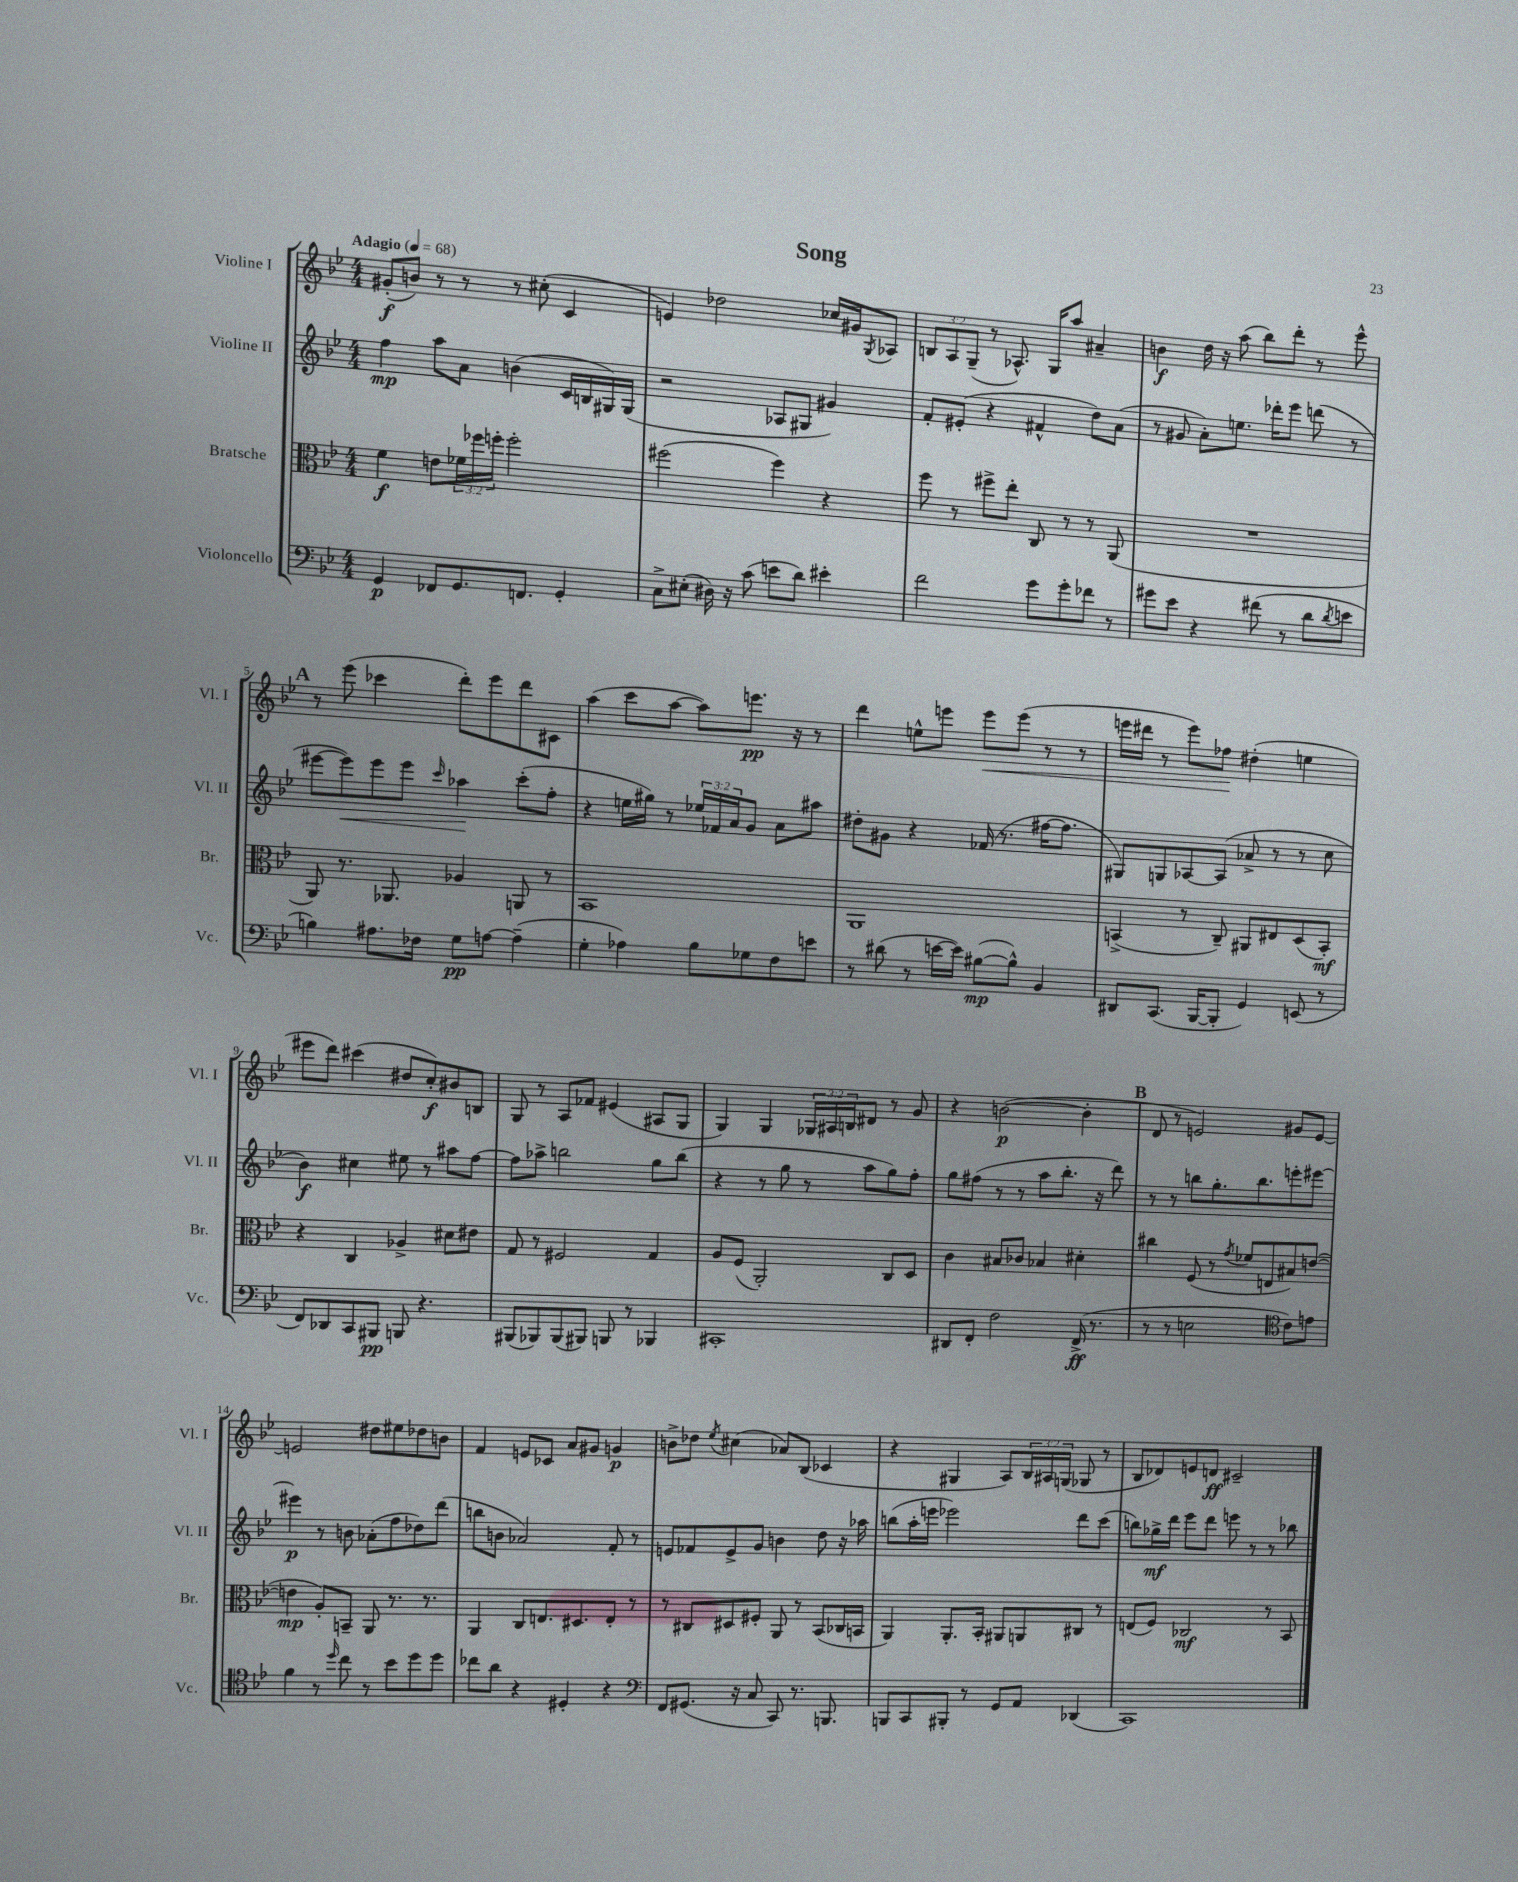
\header { title = "Song" }
<<
\new StaffGroup <<
\new Staff = "s0" \with { instrumentName = "Violine I" shortInstrumentName = "Vl. I" } {
    \clef treble \key bes \major \numericTimeSignature \time 4/4 \override Staff.TupletNumber.text = #tuplet-number::calc-fraction-text \tempo "Adagio" 4 = 68
    gis'8-.\f( b'8) r8 r8 r8 cis''8-.( c'4 |
    e'4) des''2 ces''16 gis'16 \acciaccatura { g8 } aes8 |
    \tuplet 3/2 { b8 a8 g8--( } r8 aes8.-^) g16 a''8 ais'4-- |
    b'4\f d''16 r16 a''8( bes''8) d'''8-. r8 ees'''8-^ |
    \mark \markup { \bold "A" } r8 ees'''8( ces'''4 d'''8-.) ees'''8 d'''8 cis'8 |
    a''4( c'''8 a''8~ a''8) e'''8.\pp r16 r8 |
    d'''4 e''8-^ e'''8 e'''8\< e'''8( r8 r8 |
    e'''16 dis'''16 r8 e'''8) fes''8\! dis''4-.( e''4 |
    eis'''8 d'''8) cis'''4( dis''8 c''8-.\f) bis'8 b8 |
    g8 r8 a8 fes'8 eis'4( ais8 g8 |
    g4) g4 \tuplet 3/2 { ges16 ais16 b16 } dis'8 r8 g'8 |
    r4 b'2~\p( b'4-. |
    \mark \markup { \bold "B" } d'8 r8 e'2) gis'8 e'8~ |
    e'2 dis''8 eis''8 des''8 b'8 |
    f'4 e'8 ces'8 a'8 gis'8 g'4\p |
    b'8-> des''8 \acciaccatura { ees''8 } cis''4( aes'8) bes8( ces'4 |
    r4 gis4 a8) \tuplet 3/2 { bes16 ais16 g16( } ges8 r8 |
    bes8 des'8) e'8 d'8\ff cis'2-- \bar "|." |
}
\new Staff = "s1" \with { instrumentName = "Violine II" shortInstrumentName = "Vl. II" } {
    \clef treble \key bes \major \numericTimeSignature \time 4/4 \override Staff.TupletNumber.text = #tuplet-number::calc-fraction-text
    f''4\mp a''8 a'8 b'4( c'16 b16 gis16) gis16( |
    r2 aes8 gis8 gis'4) |
    f'8-. eis'8-.( r4 fis'4-^ d''8) a'8( |
    r8 gis'8 a'8-.) e''8. des'''16-. ees'''8 d'''8( r8 |
    \mark \markup { \bold "A" } eis'''8~ eis'''8\<) eis'''8 eis'''8 \grace { c'''16 } aes''4\! c'''8-.( f''8-. |
    r4 e''16 gis''16) r8 \tuplet 3/2 { ees''16 fes'16 a'16 } g'8 a'8 ais''8 |
    dis''8-. gis'8 r4 fes'16( r8. fis''16~ fis''8. |
    gis8) g8 aes8~ aes8( aes'8-> r8 r8 c''8 |
    bes'4\f) cis''4 eis''8 r8 ais''8 f''8~ |
    f''8 aes''8-> b''2 g''8 b''8( |
    r4 r8 g''8 r8 a''8 g''8) f''8-. |
    g''8 fis''8( r8 r8 a''8 bes''8.-. r16 d'''8) |
    \mark \markup { \bold "B" } r8 r8 b''8 g''8.-. b''8. e'''8-. eis'''8~ |
    eis'''4\p r8 b'8 aes'8-.( f''8 des''8) d'''8( |
    b''8 b'8 aes'2) f'8-. r8 |
    e'8 fes'8 e'8-> g'8 b'4 d''8 r16 aes''16 |
    b''8( a''16-. e'''16 ees'''2) d'''8 c'''8( |
    b''8) ges''16->\mf d'''16 ees'''8 d'''8 e'''8 r8 r8 bes''8 \bar "|." |
}
\new Staff = "s2" \with { instrumentName = "Bratsche" shortInstrumentName = "Br." } {
    \clef alto \key bes \major \numericTimeSignature \time 4/4 \override Staff.TupletNumber.text = #tuplet-number::calc-fraction-text
    f'4\f e'8 \tuplet 3/2 { fes'16 fes''16 f''16-. } f''2-. |
    fis''2( fis''4) r4 |
    f''8 r8 fis''8-> ees''8-. c8 r8 r8 a,8( |
    R1 |
    \mark \markup { \bold "A" } a,8) r8. aes,8. aes4 a,8 r8 |
    bes,1 |
    a,1 |
    b,4->( r8 c8--) ais,8 eis8 d8( b,8-.\mf) |
    r4 c4 aes4-> dis'8 eis'8 |
    g8 r8 fis2 g4 |
    a8 f8( a,2-.) c8 d8 |
    c'4 bis8 ces'8 bes4 dis'4-. |
    \mark \markup { \bold "B" } cis''4 f8( r8 \acciaccatura { g'8 } fes'8 e8 bis8) e'8~( |
    e'4\mp a8-.) b,8-- a,8 r8. r8. |
    a,4 c8 e8. dis8. e8-. r8 |
    r8 cis8 dis8 fis8-. a,8 r8 bes,8( ces16 b,16 |
    a,4) a,8.-. bes,16-. ais,8 a,8 cis8 r8 |
    e8( f8) ces2\mf r8 bes,8 \bar "|." |
}
\new Staff = "s3" \with { instrumentName = "Violoncello" shortInstrumentName = "Vc." } {
    \clef bass \key bes \major \numericTimeSignature \time 4/4
    g,4\p fes,8 g,8. f,8. g,4-. |
    c8-> eis8-.( dis16) r16 c'8( e'8 d'8) eis'4-. |
    f'2 g'8 g'8-. fes'8 r8 |
    gis'8 ees'8 r4 fis'8( r8 d'8 \acciaccatura { d'8 } e'8 |
    \mark \markup { \bold "A" } b4) ais8. fes16 g8\pp a8~ a4--( |
    g4-. aes4) bes8 ges8 f8 e'8 |
    r8 dis'8( r8 e'16~ e'16) bis8~\mp( bis8-^) bes,4 |
    dis,8 c,8.( bes,,16~ bes,,8-. g,4) e,8( r8 |
    f,8) des,8 c,8 bis,,8\pp b,,8 r4. |
    bis,,8( bes,,8) bes,,8( bis,,8) b,,8 r8 bes,,4 |
    cis,1-. |
    dis,8 f,8-. f2 f,16->\ff( r8. |
    \mark \markup { \bold "B" } r8 r8 e2 \clef tenor c'8) e'8 |
    f'4 r8 \grace { d''16 } c''8 r8 bes'8 d''8 d''8 |
    ces''8 a'8 r4 dis4-. r4 |
    \clef bass f,8 gis,8.( r16 c8 c,8) r8. b,,8. |
    b,,8 c,8 bis,,8-. r8 g,8 a,8 des,4( |
    c,1) \bar "|." |
}
>>
>>
